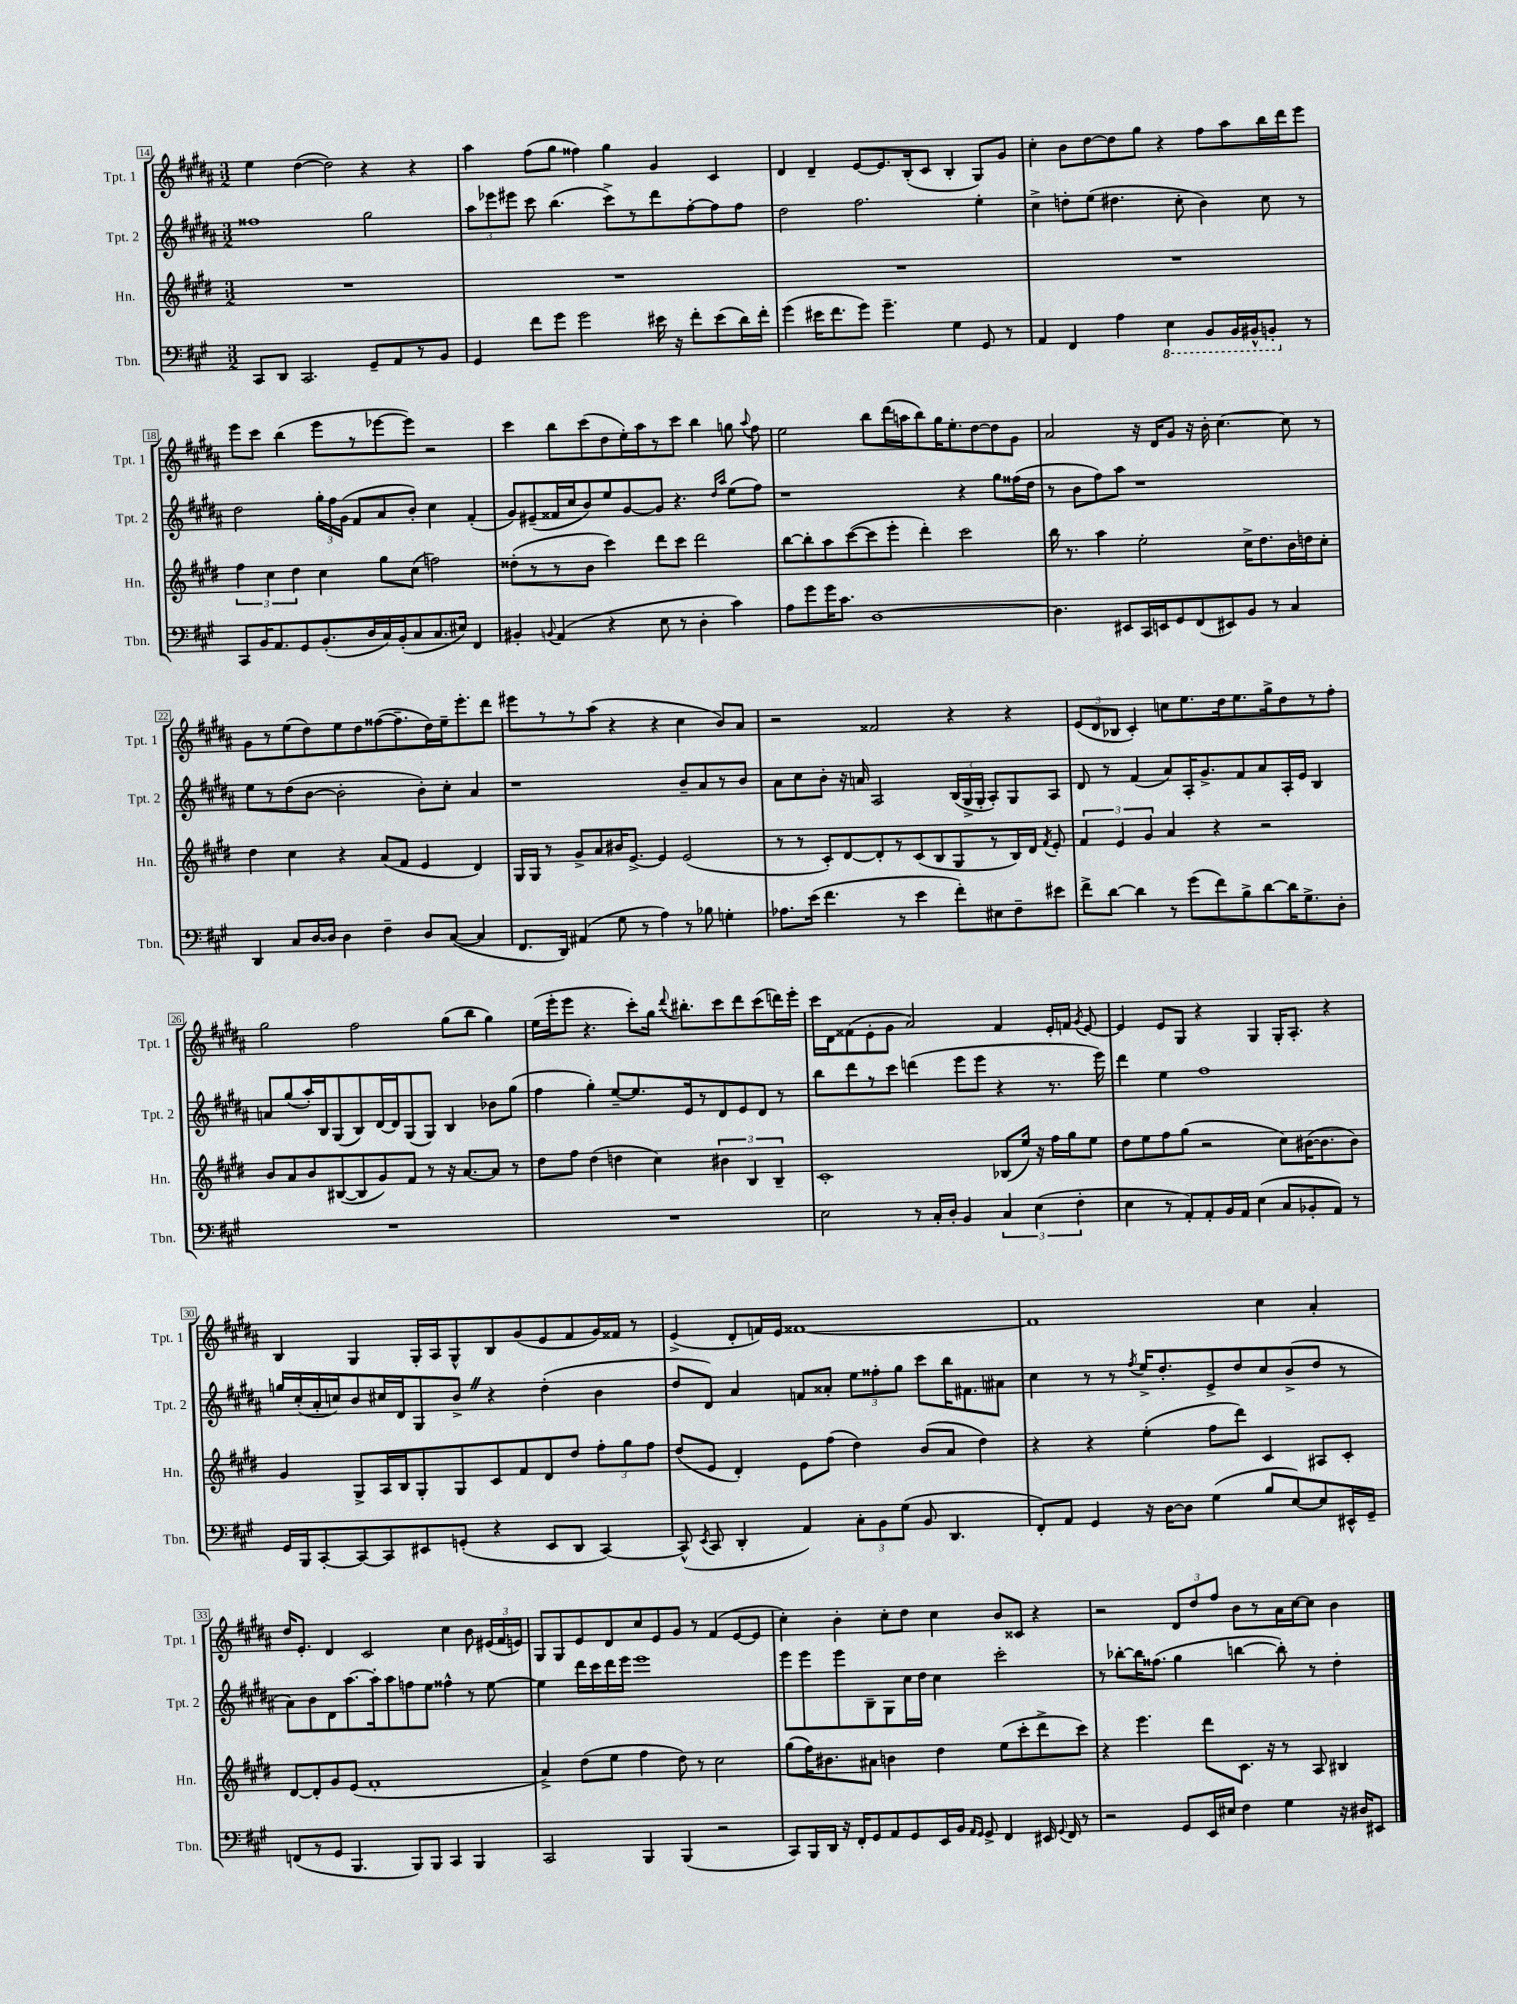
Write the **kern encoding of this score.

**kern	**kern	**kern	**kern
*staff4	*staff3	*staff2	*staff1
*clefF4	*clefG2	*clefG2	*clefG2
*k[f#c#g#]	*k[f#c#g#d#]	*k[f#c#g#d#a#]	*k[f#c#g#d#a#]
*M3/2	*M3/2	*M3/2	*M3/2
8CC#/L	1.r	1ff##	4ee\
8DD/J	.	.	.
2.CC#/	.	.	([4dd#\
.	.	.	2dd#\])
8GG#~/L	.	2gg#\	4r
8AA/	.	.	.
8r	.	.	4r
8BB/J	.	.	.
=	=	=	=
4GG#/	1.r	12aa#\L	4aa#\
.	.	12eee-\	.
.	.	12eee#\J	.
8f#\L	.	8ccc#\	(8ff#\L
8g#\J	.	(4.bb\	8gg#\J
2g#\	.	.	4ff##\)
.	.	8ccc#^\L)	4gg#\
.	.	8r	.
16e#\	.	8ddd#\	4g#/
16r	.	.	.
8f#'\L	.	[8ff#'\	.
(8e#\	.	8ff#\]	4c#/
16d\L)	.	8ff#\J	.
16f#'\JJ	.	.	.
=	=	=	=
(4g#\	1.r	2dd#\	4d#/
16e#\LK	.	.	4d#~/
8.f#\	.	.	.
8g#\J)	.	2.ff#\	[8e/L
4.g#~\	.	.	8.e/]
.	.	.	(16B'/k
.	.	.	8c#/J
4G#\	.	.	4B'/
8GG#/	.	4ee'\	8G#/L)
8r	.	.	8g#/J
=	=	=	=
4AA/	1.r	4cc#^\	4cc#'\
4FF#/	.	8dd'\L	8b\L
.	.	(8ee\J	[8dd#\
4A\	.	4.dd#\	8dd#\]
.	.	.	8gg#\J
4EE\	.	.	4r
.	.	8cc#'\	.
8BBB/L	.	4b\)	8ff#\L
16BBB/L	.	.	8aa#\
16BBB#^^/J	.	.	.
8BBB'/J	.	8cc#\	16bb\L
.	.	.	16ddd#\J
8r	.	8r	8eee\J
=	=	=	=
8CC#/L	6ff#\	2dd#\	8eee\L
16BB/K	.	.	8ccc#\J
.	6cc#\	.	.
8.AA/	.	.	.
.	.	.	(4bb\
.	6dd#\	.	.
8GG#/	.	.	.
(8.BB'/	4cc#\	24gg#'\LL	8eee\L
.	.	24ff#\	.
.	.	(24g#\JJ	.
.	.	8f#/L	8r
16D/L	.	.	.
16C#/)	8gg#\L	8a#/	[8eee-\
(16BB'/J	.	.	.
8C#/	(8cc#\J	8b'/J)	8eee-\]J)
8.C#/	2ff\)	4cc#\	2r
16E#/Jk)	.	.	.
4FF#/	.	(4f#'/	.
=	=	=	=
4BB#'/	(8dd##'\L	8g#/L)	4ccc#\
.	8r	(8e#~/	.
8qqBB/	.	.	.
(4AA/	8r	16f##/L	8bb\L
.	.	16cc#/J	.
.	8b\J	8b/)	(8ccc#\
4r	4ccc#\)	8ee/	8dd#\
.	.	[8g#/	16ee'\L)
.	.	.	16aa#\J
8E\	8ddd#\L	8g#/]J	8r
8r	8ccc#\J	4.r	8ccc#\J
4D'\	2ddd#\	.	4bb\
.	.	16qqdd#/LL	.
.	.	16qqaa#/JJ	.
4c#\)	.	(8ee\L	8gg\
.	.	.	8qqaa#/
.	.	8ff#\J)	8ff#\
=	=	=	=
8A\L	[8bb\L	1r	2ee\
8g#\	8bb'\]	.	.
16g#\K	8aa\	.	.
8.c#\J	.	.	.
.	([8ccc#\	.	.
[1D	8ccc#\]	.	8bb\L
.	8eee'\J	.	(16ddd#\L
.	.	.	16aa\J
.	4ddd#'\)	.	8bb\)
.	.	.	16gg#\K
.	.	.	8.ee'\
.	2ccc#\	4r	.
.	.	.	[8dd#\
.	.	8gg#\L	8dd#\]
.	.	(16ff##\L	8g#\J
.	.	16dd#\JJ	.
=	=	=	=
4.D\]	16bb\	8r	2a#/
.	8.r	.	.
.	.	8b\L	.
.	4aa\	8ff#\)	.
8EE#/L	.	8aa#\J	.
16CC#/L	2ee'\	1r	16r
16EE/J	.	.	16d#/LK
8GG#/	.	.	8g#/J
(8FF#/	.	.	16r
.	.	.	16b'\
8EE#/)	.	.	[4.cc#\
8BB/J	16cc#^\LK	.	.
.	8.dd#\	.	.
8r	.	.	.
4C#/	16b\L	.	8cc#\]
.	16dd\J	.	.
.	8cc#'\J	.	8r
=	=	=	=
4DD/	4dd#\	8ee\L	8g#\L
.	.	8r	8r
8C#/L	4cc#\	(8dd#\	(8ee\
[16D/L	.	[8b\J	8dd#\)
16D/]JJ	.	.	.
4D\	4r	2b'\]	8ee\
.	.	.	8dd#\
4F#~\	(8a/L	.	([8ff##\
.	8f#/J	.	8.ff##~\]
8D/L	4e/	8b'\L)	.
.	.	.	16dd#\L)
([8C#/J	.	8cc#'\J	16ee~\J
.	.	.	8.eee'\
4C#/]	4d#/)	4a#/	.
.	.	.	8ddd#\J
=	=	=	=
8.FF#/L	16G#/LL	1r	8eee#\L
.	16G#/JJ	.	.
.	8r	.	8r
16DD/Jk)	.	.	.
(4AA#/	8g#^/L	.	8r
.	8a/	.	(8aa#\J
8G#\	16b#/K	.	4r
.	[8.e^/J	.	.
8r	.	.	.
4A\)	4e/]	.	4r
8r	(2e/	8b~/L	4cc#\
8B-\	.	8a#/	.
4G'\	.	8r	8b/L)
.	.	8b/J	8a#/J
=	=	=	=
8.A-\L	8r	8a#\L	2r
.	8r	8cc#\	.
(16e\Jk	.	.	.
4.f#\	8c#'/L)	8b'\J	.
.	[8d#/	16r	.
.	.	16a/	.
.	8d#'/]	2A#/	2f##/
8r	8r	.	.
4e\	(8c#/	.	.
.	8B/	.	.
8f#'\L)	8G#/	(24B/LL	4r
.	.	24G#^/	.
.	.	24G#'/JJ	.
8E#\	8r	8A#'/L)	.
8F#~\	16B/L)	8G#/	4r
.	16d#/JJ	.	.
.	8qf#/	.	.
8e#\J	8e'/	8A#/J	.
=	=	=	=
8f#^\L	6f#/	8d#/	(12e/L
.	.	.	12d#/
[8d\J	.	8r	.
.	6e/	.	12B-/J
4d\]	.	(4f#/	4c#'/)
.	6g#/	.	.
8r	4a/	8a#/L)	8cc\L
(8g#\L	.	16A#'/K	8.ee\
.	.	8.g#^/	.
8f#\)	4r	.	.
.	.	.	16dd#\k
8B^\	.	8f#/	8.ee\
[8d\	2r	8a#/	.
.	.	.	16gg#^\k
16d\]K	.	16A#'/L	8dd#\
8.G#^\	.	16e/JJ	.
.	.	4B/	8r
8D'\J	.	.	8ff#'\J
=	=	=	=
1.r	8b/L	8a/L	2gg#\
.	8a/	(8gg#/	.
.	8b/	16aa#'/L)	.
.	.	16B/J	.
.	([8B#/	(8G#/	.
.	8B#/]	8B/)	2ff#\
.	8g#/)	[16d#/L	.
.	.	16d#/]J	.
.	8f#/J	(8G#/	.
.	8r	8G#/J)	.
.	16r	4B/	(8gg#\L
.	[8.a/L	.	.
.	.	.	8bb\J
.	8a/]J	8b-\L	4gg#\)
.	8r	(8gg#\J	.
=	=	=	=
1.r	8dd#\L	4ff#\	(16ee\LL
.	.	.	16eee'\J
.	8ff#\J	.	8eee\J
.	(4dd#\	4gg#'\)	4.r
.	4dd\	[8ee~/L	.
.	.	8.ee/]	8ccc#'\L)
.	4cc#\)	.	16gg#\Jk
.	.	.	8qqddd#/
.	.	16e/k	8.bb#'\L
.	.	8r	.
.	6b#\	8d#/	8ccc#\
.	.	8e/	8ddd#\
.	6B/	.	.
.	.	8d#/J	(8ccc#\
.	6B~/	.	.
.	.	8r	16ddd\L)
.	.	.	16eee'\JJ
=	=	=	=
2E\	1c#'	8bb\L	16ccc#\LL
.	.	.	16d#\J
.	.	8ddd#\	(8f##\
.	.	8r	8e'\
.	.	8ccc#\J	8g#\J
8r	.	(4ddd\	2a#/)
16C#'/LL	.	.	.
16D'/JJ	.	.	.
4BB/	.	8eee\L	.
.	.	8eee\J	.
6C#/	(8B-/L	4r	4f##/
.	16ee/Jk)	.	.
(6E\	.	.	.
.	16r	.	.
.	16ff#\LL	8.r	16e'/LL
.	16gg#\J	.	16f/JJ
6F#'\	.	.	.
.	.	.	8qg#/
.	8ee\J	.	[8e/
.	.	16eee\)	.
=	=	=	=
4E\	8dd#\L	4ddd#\	4e/]
.	8ee\	.	.
8r	8ff#\	4ee\	8e/L
8AA'/L)	(8gg#\J	.	8G#/J
8AA'/	2r	1ff#	4r
16BB/L	.	.	.
16AA/JJ	.	.	.
(4E\	.	.	4G#/
8C#/L	8cc#\L)	.	16G#'/LK
.	.	.	8.A#'/J
8BB-'/	([16b#\K	.	.
.	8.b#\]	.	.
8AA/J)	.	.	4r
8r	8b#\J)	.	.
=	=	=	=
16GG#/LL	4g#/	16gg/LL	4B/
16BBB/J	.	(16cc#'/	.
[8CC#'/	.	16a#'/	.
.	.	16cc/J)	.
8CC#/_	8G#^/L	8b/	4G#/
8CC#/]	16A/L	16cc#/L	.
.	16B/J	16d#/J	.
8EE#/	8G#'/	8G#/	16G#'/LL
.	.	.	16A#/J
(8GG'/J	8G#/	8b^/J	8G#^^/
4r	8c#/	4r	8B/
.	8f#/	.	(8g#/
8EE#/L	8d#/	(4dd#'\	8e/
8DD/J	8dd#/J	.	8f#/
[4CC#/)	12ff#'\L	4b\	16g#/L)
.	.	.	16f##/JJ
.	12gg#\	.	.
.	.	.	8r
.	12ff#\J	.	.
=	=	=	=
(8CC#^^/]	(8dd#/L	8dd#/L	(4e^/
8qEE/	.	.	.
8CC#/	8e/J	8d#/J)	.
4DD'/	4d#'/)	4a#/	8d#'/L
.	.	.	16f/L)
.	.	.	16e/JJ
4AA/)	8e\L	8f/L	[1f##
.	(8ff#\J	8a##'/J	.
12C#'\L	4dd#\)	12ee\L	.
12BB\	.	12ff##'\	.
(12G#\J	.	12gg#\J	.
8BB/	(8b/L	8ccc#\L	.
4.DD/	8a/J	16bb\K	.
.	.	8.f#\	.
.	4dd#\)	.	.
.	.	8a#\J	.
=	=	=	=
8FF#'/L)	4r	4cc#\	1f##]
8AA/J	.	.	.
4GG#/	4r	8r	.
.	.	8r	.
.	.	8qff#/	.
16r	(4ee'\	16ee^/LK	.
[16D\LK	.	8.dd#'/	.
8D\]J	.	.	.
(4G#\	8ff#\L	8e^/	.
.	8ddd#\J)	8dd#/	.
8B/L	4c#/	8cc#/	4cc#\
[8E/)	.	(8b^/	.
8E/]	8A#/L	8dd#/J	4a#'/
16EE#^^/L	8c#'/J	8r	.
16GG#~/JJ	.	.	.
=	=	=	=
(8FF/L	[8d#/L	8a#\L)	16dd#/LK
.	.	.	8.e'/J
8r	8d#'/]	8b\	.
8GG#/J	8g#/	8d#\	4d#/
4.BBB/	(8e/J	[8.aa#\	.
.	1f#'	.	2c#/
.	.	16aa#'\]k	.
.	.	8aa#\	.
8BBB/L)	.	8ff\	.
8BBB/J	.	8ee\J	.
4CC#/	.	4ff##^^\	4cc#\
4BBB/	.	8r	8b\
.	.	[8ee\	(24e#/LL
.	.	.	24f#/
.	.	.	24e/JJ)
=	=	=	=
2CC#/	4a^/)	4ee\]	8G#/L
.	.	.	8G#/
.	(8dd#\L	16ddd#\LL	8e/
.	.	16ccc#\	.
.	8ee\J	16ddd#\	8d#/
.	.	16eee\JJ	.
4BBB/	4ff#\	1eee	8cc#/
.	.	.	8e/
(4BBB/	8dd#\)	.	8g#/J
.	8r	.	8r
2r	2cc#\	.	(4f#/
.	.	.	[8e/L
.	.	.	8e/]J
=	=	=	=
8CC#/L)	(8gg#\L	8eee\L	4cc#'\)
16BBB/L	16ff#\K)	8eee\	.
16DD/JJ	8.b#\	.	.
16r	.	8eee\	4b'\
16FF#'/LK	.	.	.
8GG#/	8a#\J	8B~\	.
8AA/	4b\	8G#\	8cc#'\L
8GG#/	.	16cc#\L	8dd#\J
.	.	16dd#\JJ	.
16EE/L	4dd#\	4cc#\	4cc#\
16BB/JJ	.	.	.
16qqAA/LL	.	.	.
16qqGG#/JJ	.	.	.
8GG#^/	.	.	.
4FF#/	(8ee\L	2ccc#'\	8b/L
.	8ccc#'\	.	8c##/J
16EE#/	8ddd#^\	.	4r
8qqGG#/	.	.	.
16FF#/	.	.	.
8r	8ccc#\J)	.	.
=	=	=	=
2r	4r	8r	2r
.	.	[8bb-'\L	.
.	4.eee\	16bb-\]K	.
.	.	(8.ff##\J	.
8GG#/L	.	4gg#\	12d#/L
.	.	.	12dd#/
16EE/L	8ddd#\L	.	.
.	.	.	12ff#/J
16E#/JJ	.	.	.
4F#\	8.c#\J	[4bb\	8b\L
.	.	.	8r
.	16r	.	.
4G#\	8r	8bb'\])	16a#\L
.	.	.	[16cc#\J
.	8A/	8r	8cc#\]J
16r	4B#/	4dd#'\	4b\
16D#/LK	.	.	.
8EE#/J	.	.	.
==	==	==	==
*-	*-	*-	*-
